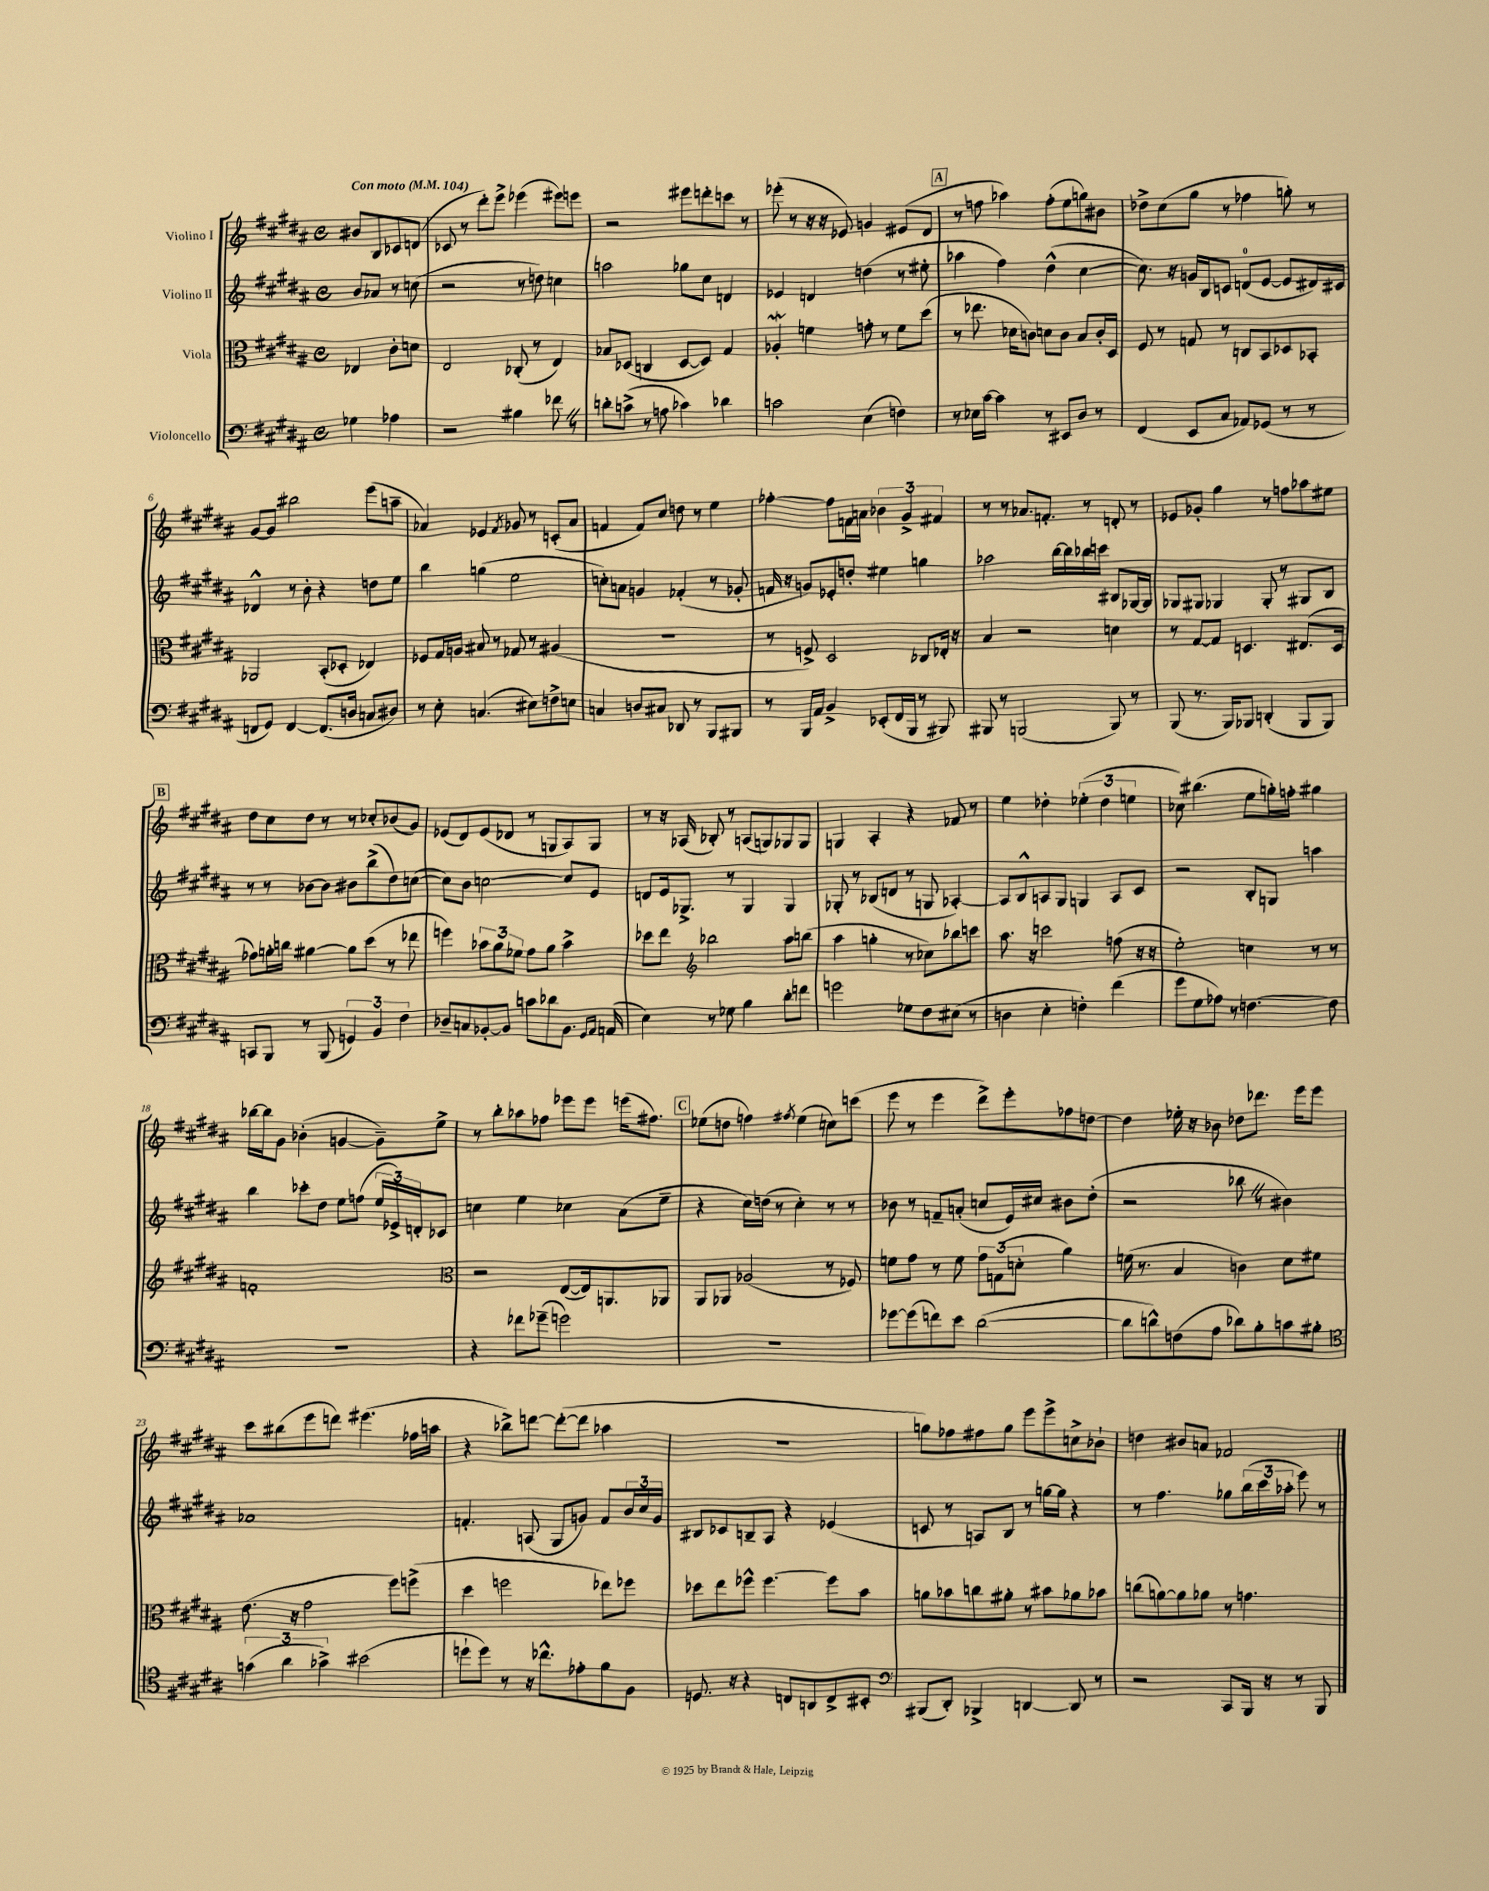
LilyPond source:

<<
\new StaffGroup <<
\new Staff = "s0" \with { instrumentName = "Violino I" } {
    \clef treble \key b \major \defaultTimeSignature \time 4/4 \partial 2 \tempo "Con moto" 4 = 104
    bis'8 b8 ces'8 d'8( |
    ces'8 r8 dis'''8-.) e'''8-> ees'''4( eis'''8) e'''8 |
    r2 eis'''8 d'''8-. c'''8 r8 |
    ees'''8-.( r8 r16 r16 ees'8) g'4 eis'8( dis'8 |
    \mark \markup { \box "A" } r8 f''8 aes''4) f''8-.( e''8 g''8) bis'8 |
    des''8-> cis''8( gis''8 r8 fes''4 g''8-.) r8 |
    gis'8~ gis'8 bis''2 e'''8( a''8-- |
    aes'4) ees'4 \acciaccatura { fis'8 } ges'8 r8 c'8-.( aes'8 |
    f'4 f'8) cis''8 d''8 r8 e''4 |
    fes''4~-. fes''8 f'16 a'16 \tuplet 3/2 { bes'4 gis'4-> fis'4 } |
    r8 r8 aes'8. f'8.-. r8 d'8-. r8 |
    ees'8 ges'8-. gis''4 r8 f''8 aes''8 eis''8 |
    \mark \markup { \box "B" } dis''8 cis''8 dis''8 r8 r8 ces''8-. bes'8( gis'8) |
    ees'8( dis'8) ees'8( des'8 r8 g8 ais8) g8 |
    r8 r16 aes16( bes8-.) r8 a8( g8) ges8 ges8 |
    g4 ais4-. r4 fes'8 r8 |
    e''4 des''4-. \tuplet 3/2 { ees''4-.( des''4 e''4 } |
    ces''8) bis''4.( e''8 g''16-.) f''16-. gis''4 |
    bes''16~ bes''16 gis'8 bes'4-.( g'4~ g'8--) e''8-> |
    r8 b''8-. aes''8 fes''8 ees'''8 ees'''8 e'''16( fis''8.) |
    \mark \markup { \box "C" } ees''8( d''8 f''4) \acciaccatura { fis''8 } ees''4( c''8) c'''8( |
    e'''8 r8 e'''4 dis'''8->) e'''8-. fes''8 d''8~ |
    d''4 ees''16-. r16 bes'8 des''8 des'''8. e'''16 e'''8 |
    cis'''8 bis''8( e'''8 d'''8) eis'''4.( fes''16 a''16 |
    r4 bes''8->) d'''8~ d'''8~-.( d'''8 aes''4 |
    R1 |
    g''8) fes''8 fis''8 g''8 e'''8 e'''8-> c''8-> bes'8-! |
    d''4 bis'8 a'8 fes'2 \bar "|." |
}
\new Staff = "s1" \with { instrumentName = "Violino II" } {
    \clef treble \key b \major \defaultTimeSignature \time 4/4 \partial 2
    b'8 aes'8 r8 c''8( |
    r2 r8 d''8) c''4 |
    a''2 ges''8 cis''8 d'4 |
    ees'4 d'4 d''4( r8 eis''8-. |
    \mark \markup { \box "A" } aes''4 fis''4) dis''4-^( cis''4~ |
    cis''8.) r16 g'16 b16 c'8 d'8-0( e'8~ e'8 dis'16) cis'16 |
    des'4-^ r8 b'8-. r4 d''8 e''8 |
    b''4 g''4( e''2 |
    c''8-.) a'8 g'4 fes'4-.( r8 ges'8-. |
    f'16 r16 g'8) ees'8-. d''8-. eis''4 g''4 |
    aes''2 b''16~ b''16 bes''16 c'''16 bis8 ges16~ ges16 |
    ges8 gis8 ges4 ges8-. r8 gis8 b8 |
    \mark \markup { \box "B" } r8 r8 bes'8~ bes'8 bis'8 b''8->( dis''8) c''8~( |
    c''8) b'8 c''2~ c''8 e'8 |
    d'8 e'16 ges8.-> r8 ges4 ges4 |
    ges8-. r8 bes8( d'8 r8 g8 aes4~-.) |
    aes8 b8-^ a8 gis8 g4 a8 cis'8 |
    r2 b8-. g8 a''4 |
    b''4 ces'''8-. dis''8 e''8 f''8( \tuplet 3/2 { e''16 ees'16->) d'16-. } ces'8 |
    c''4 e''4 ces''4 ais'8( e''8-- |
    \mark \markup { \box "C" } r4 cis''16) d''16( r8 cis''4-.) r8 r8 |
    bes'8 r8 f'8-- a'8-.( c''8 e'16) cis''16 bis'8 dis''8-.( |
    r2 bes''8 \once \override BreathingSign.text = \markup { \musicglyph "scripts.caesura.straight" } \breathe r8 bis'4) |
    aes'1 |
    f'4.-. a8( gis8 g'8) f'8 \tuplet 3/2 { b'16 cis''16 g'16 } |
    bis8 ces'8 b8-- ais8 r4 ees'4( |
    c'8 r8 a8) b8 r8 g''16~ g''16 r4 |
    r8 fis''4. ges''8 \tuplet 3/2 { b''16( cis'''16 aes''16-. } e'''8) r8 \bar "|." |
}
\new Staff = "s2" \with { instrumentName = "Viola" } {
    \clef alto \key b \major \defaultTimeSignature \time 4/4 \partial 2
    ees4 cis'8-. d'8 |
    e2 ces8-.( r8 e4) |
    bes8 des8( c4 des8~ des8) gis4 |
    aes4-.\mordent f'4 g'8-. r8 f'8 dis''8( |
    \mark \markup { \box "A" } r8 ees''8. des'16 c'8) d'8 c'8 b8 c'16-. dis16 |
    fis8 r8 g8 r8 c8 b,8 des8 bes,8-. |
    aes,2 b,8-.( des8-. ees4) |
    fes8 gis16 a16 bis8 r8 ges8 r8 ais4( |
    r1 |
    r8 f8->) dis2 ces8 ees16-. r16 |
    b4 r2 d'4 |
    r8 gis8~ gis8 d4. eis8.( d16 |
    \mark \markup { \box "B" } ges'8) a'16-. c''16 ais'4~ ais'8 dis''8( r8 ees''8 |
    f''4) \tuplet 3/2 { bes'8 ais'8 fes'8 } gis'8 ais'8 bes'4-> |
    des''8 e''8 \clef treble bes''2 ais''8 b''8( |
    ais''4 g''4-. r8 ces''8) bes''8 c'''8 |
    ais''8. r16 c'''2 f''8( r16 r16 |
    e''2-.) c''4 r8 r8 |
    f'1-. |
    \clef alto r2 e8~( e16) a,8. aes,8 |
    \mark \markup { \box "C" } ais,8 aes,8 aes2( r8 fes8) |
    f'8 gis'8 r8 f'8 \tuplet 3/2 { gis'8 g8( d'8-. } ais'4) |
    f'16( r8. b4 c'4) dis'8 fis'8 |
    e'8.( r16 gis'2 fis''8) f''8->( |
    dis''4 f''2 ees''8) fes''8 |
    des''8 e''8 fes''8-^ fes''4.~ fes''8 b'8 |
    a'8 bes'8 c''8 ais'8-. r8 bis'8 aes'8 bes'8 |
    c''8( a'8~) a'8 aes'8 r8 g'4. \bar "|." |
}
\new Staff = "s3" \with { instrumentName = "Violoncello" } {
    \clef bass \key b \major \defaultTimeSignature \time 4/4 \partial 2
    ges4 aes4 |
    r2 bis4 fes'8 \once \override BreathingSign.text = \markup { \musicglyph "scripts.caesura.straight" } \breathe r8 |
    d'8-. c'8->( r8 a8 ces'4) des'4 |
    c'2 e4( f4) |
    \mark \markup { \box "A" } r8 ees16 cis'16~ cis'4 r8 eis,8 dis8 r8 |
    fis,4( e,8 cis8 aes,8) ges,8( r8 r8 |
    f,8 gis,8) f,4~ f,8.( d16 c8 dis8) |
    r8 e8-. c4.( eis8) f8-> e8 |
    c4 d8 cis8 des,8 r8 b,,8 bis,,8 |
    r8 b,,16 ais,16 b,4-> ees,8-.( fis,16 b,,16 r8 bis,,8) |
    bis,,8 r8 b,,2( b,,8) r8 |
    b,,8( r8. b,,16) bes,,8 d,4-.( bes,,8 bes,,8) |
    \mark \markup { \box "B" } c,8 b,,8 r8 b,,8( \tuplet 3/2 { g,4) b,4 fis4 } |
    des8-- c8 bes,8~-. bes,8 c'8 des'8 bes,8. \grace { gis,16 ais,16 } a,16( |
    e4) r8 ges8 b4 dis'8-. f'8 |
    g'2 ges8 fis8 eis8( r8 |
    d4 e4-. f4-.) fis'4( |
    gis'8 gis8 aes8) r8 f4.~ f8 |
    R1 |
    r4 fes'8 ges'8--( g'2) |
    \mark \markup { \box "C" } R1 |
    ges'8~ ges'8( f'8) e'8 dis'2~( |
    dis'8 d'8-^) f8( ais8 des'8) b8-. c'8 bis8-. |
    \clef tenor \tuplet 3/2 { g'4( ais'4 ges'4->) } bis'2( |
    d''8-! d''8) r8 r16 ces''8.-^ ees'8-. fis'8 fis8 |
    d8. r16 r4 c8 a,8 c8-> bis,8-. |
    \clef bass bis,,8( dis,8-.) bes,,4-> d,4~ d,8 r8 |
    r2 cis,8 b,,16 r16 r8 b,,8 \bar "|." |
}
>>
>>
